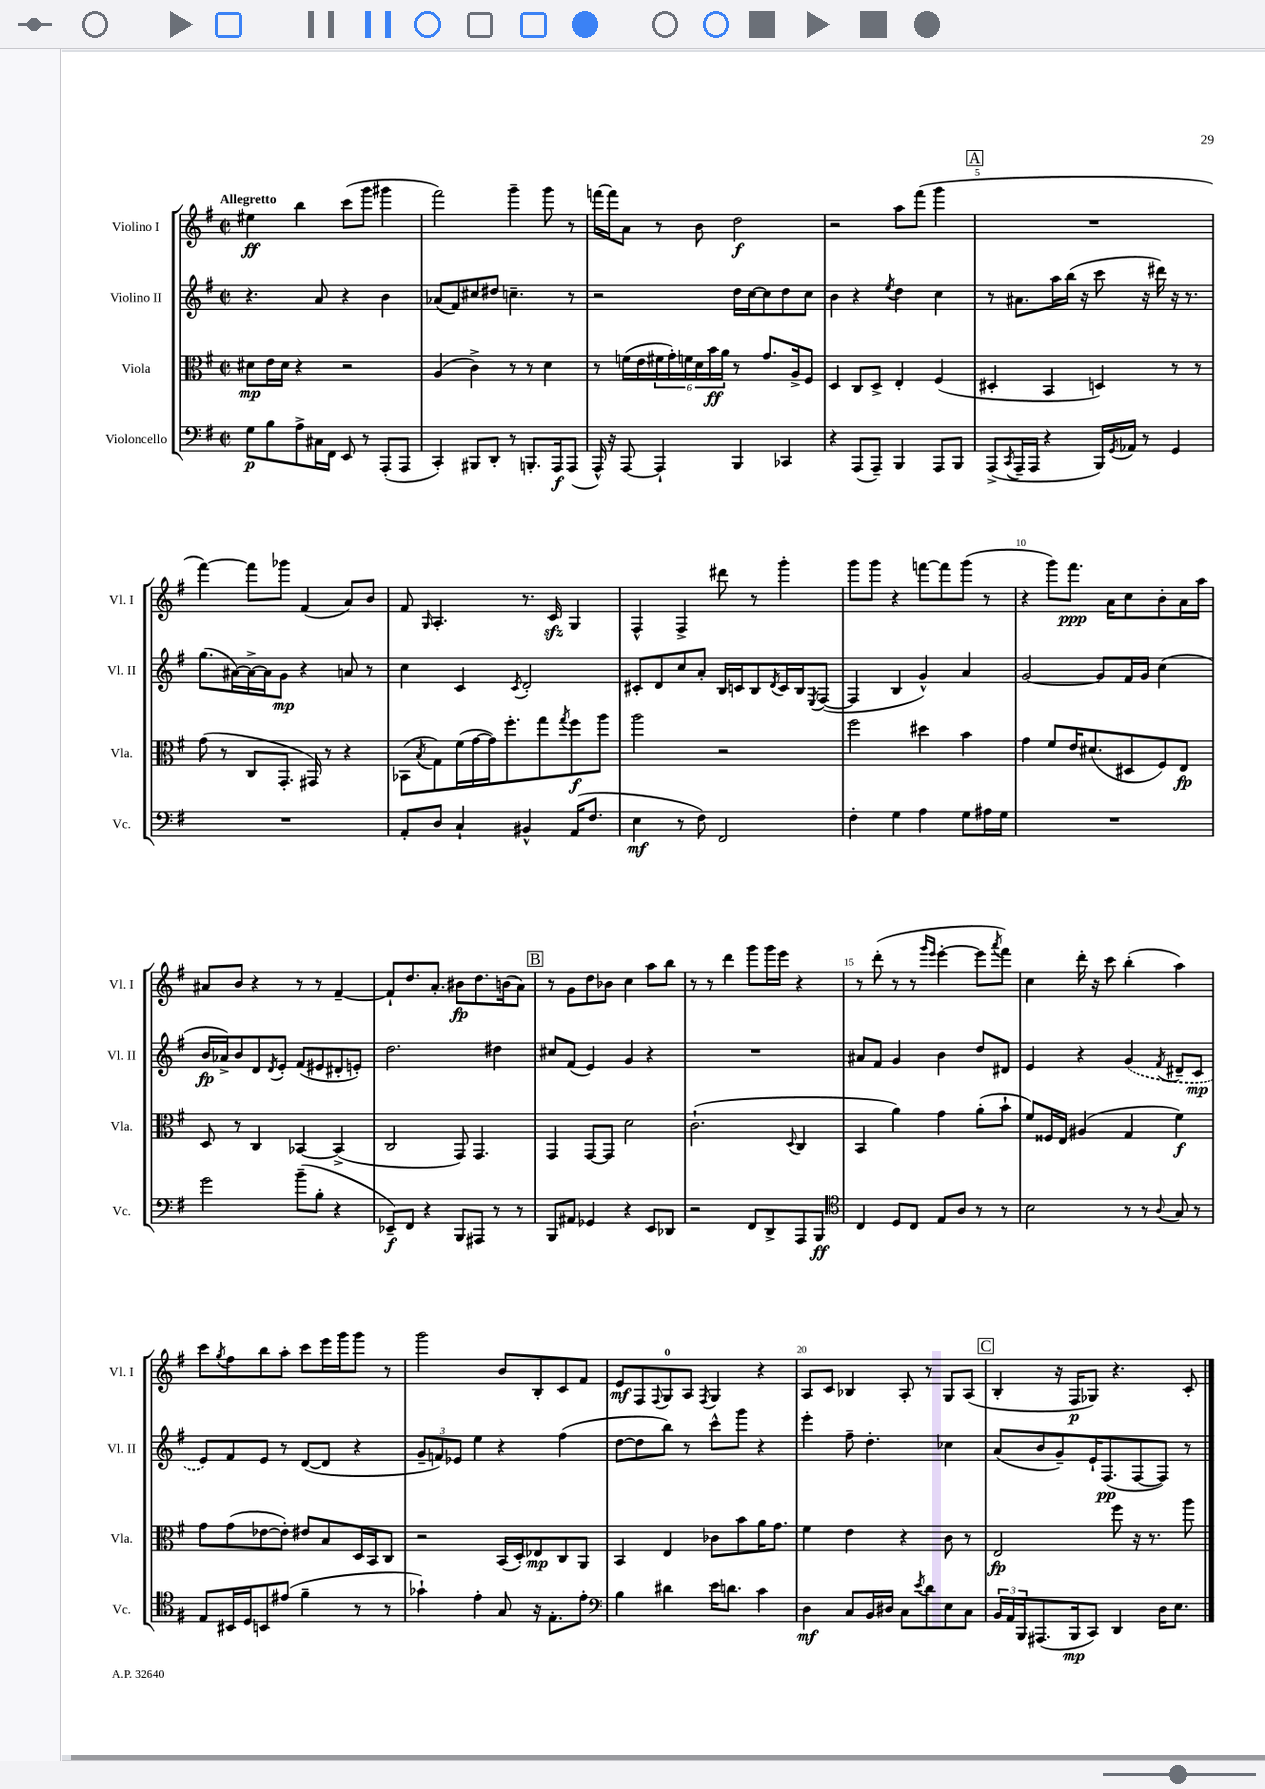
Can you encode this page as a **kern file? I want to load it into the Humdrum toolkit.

**kern	**dynam	**kern	**dynam	**kern	**dynam	**kern	**dynam
*part4	*part4	*part3	*part3	*part2	*part2	*part1	*part1
*staff4	*staff4	*staff3	*staff3	*staff2	*staff2	*staff1	*staff1
*I"Violoncello	*	*I"Viola	*	*I"Violino II	*	*I"Violino I	*
*I'Vc.	*	*I'Vla.	*	*I'Vl. II	*	*I'Vl. I	*
*clefF4	*	*clefC3	*	*clefG2	*	*clefG2	*
*k[f#]	*	*k[f#]	*	*k[f#]	*	*k[f#]	*
*M2/2	*	*M2/2	*	*M2/2	*	*M2/2	*
*met(c|)	*	*met(c|)	*	*met(c|)	*	*met(c|)	*
=1	=1	=1	=1	=1	=1	=1	=1
!	!	!	!	!	!	!LO:TX:a:B:t=Allegretto	!
8G\L	p	8d#X\L	mp	4.r	.	4ee#X\	ff
8B\	.	16e\L	.	.	.	.	.
.	.	16d#\JJ	.	.	.	.	.
8A^\	.	4r	.	.	.	4bb\	.
16C#X\L	.	.	.	8a/	.	.	.
16FF#\JJ	.	.	.	.	.	.	.
8EE/	.	2r	.	4r	.	(8ccc\L	.
8r	.	.	.	.	.	8ggg\J	.
(8AAA'/L	.	.	.	4b\	.	4ggg#X\	.
8AAA/J	.	.	.	.	.	.	.
=2	=2	=2	=2	=2	=2	=2	=2
4CC'/)	.	(4A/	.	(8a-X/L	.	2fff#\)	.
.	.	.	.	8f#/)	.	.	.
8BBB#X/L	.	4c^\)	.	8cc#X/	.	.	.
8DD'/J	.	.	.	8dd#X/J	.	.	.
8r	.	8r	.	4.ccn~\	.	4ggg~\	.
8.BBBn'/L	.	8r	.	.	.	.	.
.	.	4d\	.	.	.	8ggg\	.
16AAA/k	f	.	.	.	.	.	.
(8AAA/J	.	.	.	8r	.	8r	.
=3	=3	=3	=3	=3	=3	=3	=3
16AAA^^/)	.	8r	.	2r	.	[16fffn\LL	.
16r	.	.	.	.	.	16fff\J]	.
[8AAA/	.	(16fn\LL	.	.	.	8a\J	.
.	.	16e\	.	.	.	.	.
4AAA`/]	.	24f#X\	.	.	.	8r	.
.	.	24g'\)	.	.	.	.	.
.	.	24fn\	.	.	.	.	.
.	.	24d\	.	.	.	8b\	.
.	.	24b\	ff	.	.	.	.
.	.	24a\JJ	.	.	.	.	.
4BBB/	.	8r	.	16dd\LL	.	2dd\	f
.	.	.	.	[16cc\J	.	.	.
.	.	8.g/L	.	8cc\]	.	.	.
4CC-X/	.	.	.	8dd\	.	.	.
.	.	16A^/k	.	.	.	.	.
.	.	8F#/J	.	8cc\J	.	.	.
=4	=4	=4	=4	=4	=4	=4	=4
4r	.	4D/	.	4b\	.	2r	.
(8AAA/L	.	8C/L	.	4r	.	.	.
8AAA~/J)	.	8D^/J	.	.	.	.	.
.	.	.	.	8qee/	.	.	.
4BBB/	.	4E'/	.	4dd\	.	8aa\L	.
.	.	.	.	.	.	(8fff#\J	.
8AAA/L	.	(4F#/	.	4cc\	.	4ggg\	.
8BBB/J	.	.	.	.	.	.	.
!!LO:REH:place=s1:t=A
=5	=5	=5	=5	=5	=5	=5	=5
(8AAA^/L	.	4D#X'/	.	8r	.	1r	.
8qCC/	.	.	.	.	.	.	.
16AAA~/L	.	.	.	8.a#X\L	.	.	.
16AAA/JJ	.	.	.	.	.	.	.
4r	.	4BB/	.	.	.	.	.
.	.	.	.	16aa\L	.	.	.
.	.	.	.	(16bb\JJ	.	.	.
.	.	.	.	16r	.	.	.
16BBB/LL)	.	4Dn/)	.	8ccc\	.	.	.
8qGG/	.	.	.	.	.	.	.
16AA-X/JJ	.	.	.	.	.	.	.
8r	.	.	.	16r	.	.	.
.	.	.	.	16ddd#X\)	.	.	.
4GG/	.	8r	.	16r	.	.	.
.	.	.	.	8.r	.	.	.
.	.	8r	.	.	.	.	.
!!LO:LB:g=z
=6	=6	=6	=6	=6	=6	=6	=6
1r	.	(8g\	.	(8.gg\L	.	[4fff#\)	.
.	.	8r	.	.	.	.	.
.	.	.	.	[16a#X\L)	.	.	.
.	.	8C/L	.	16a#^\_	.	8fff#\L]	.
.	.	.	.	16a#\J]	.	.	.
.	.	8.GG'/J	.	8g\J	mp	8ggg-X\J	.
.	.	.	.	4r	.	(4f#/	.
.	.	16GG#X/)	.	.	.	.	.
.	.	8r	.	.	.	.	.
.	.	4r	.	8an/	.	8a/L)	.
.	.	.	.	8r	.	8b/J	.
=7	=7	=7	=7	=7	=7	=7	=7
8AA'/L	.	(8BB-X\L	.	4cc\	.	8f#/	.
.	.	8qB/	.	.	.	16qqG/	.
8D/J	.	8G\)	.	.	.	4.A'/	.
4C`/	.	(16f#\L	.	4c/	.	.	.
.	.	[16g\	.	.	.	.	.
.	.	16g\J])	.	.	.	.	.
.	.	8.ff#'\	.	.	.	.	.
.	.	.	.	8qc/	.	.	.
4BB#X^^/	.	.	.	2d'/	.	8.r	.
.	.	8gg\	.	.	.	.	.
.	.	.	.	.	.	16czz/	.
.	.	8qgg/	.	.	.	.	.
(16AA/KL	.	8ff#\	f	.	.	4G/	.
8.F#/J	.	.	.	.	.	.	.
.	.	8aa\J	.	.	.	.	.
=8	=8	=8	=8	=8	=8	=8	=8
4E\	mf	2aa\	.	8c#X'/L	.	4F#^^/	.
.	.	.	.	8d/	.	.	.
8r	.	.	.	8cc/	.	4F#^/	.
8F#\)	.	.	.	8a'/J	.	.	.
2FF#/	.	2r	.	16B/LL	.	8ddd#X\	.
.	.	.	.	16cn/J	.	.	.
.	.	.	.	8B/	.	8r	.
.	.	.	.	8qd/	.	.	.
.	.	.	.	16c/L	.	4ggg'\	.
.	.	.	.	16B/J	.	.	.
.	.	.	.	8qE/	.	.	.
.	.	.	.	([8F#/J	.	.	.
=9	=9	=9	=9	=9	=9	=9	=9
4F#'\	.	2ff#\	.	4F#/]	.	8ggg\L	.
.	.	.	.	.	.	8ggg\J	.
4G\	.	.	.	4B/	.	4r	.
4A\	.	4dd#X\	.	4g^^/)	.	[8fffn\L	.
.	.	.	.	.	.	8fff\]	.
8G\L	.	4b\	.	4a/	.	(8ggg\J	.
16A#X\L	.	.	.	.	.	8r	.
16G\JJ	.	.	.	.	.	.	.
=10	=10	=10	=10	=10	=10	=10	=10
1r	.	4g\	.	[2g/	.	4r	.
.	.	8f#/L	.	.	.	8ggg\L)	.
.	.	16e/K	.	.	.	8.fff#\J	ppp
.	.	(8.d#X/	.	.	.	.	.
.	.	.	.	8g/L]	.	.	.
.	.	.	.	.	.	16a\KL	.
.	.	8D#X/	.	16f#/L	.	8cc\	.
.	.	.	.	16g/JJ	.	.	.
.	.	8F#/)	.	(4cc\	.	8b'\	.
.	.	8E/J	fp	.	.	16a\L	.
.	.	.	.	.	.	16aa\JJ	.
!!LO:LB:g=z
=11	=11	=11	=11	=11	=11	=11	=11
2g\	.	8D/	.	16b/LL	fp	8a#X/L	.
.	.	.	.	16a-X^/J)	.	.	.
.	.	8r	.	8b/	.	8b/J	.
.	.	4C/	.	8d/	.	4r	.
.	.	.	.	8qd/	.	.	.
.	.	.	.	8e'/J	.	.	.
(8b~\L	.	[4BB-X/	.	(8f#/L	.	8r	.
8B'\J	.	.	.	8e#X/	.	8r	.
4r	.	(4BB-^/]	.	8d#X'/	.	[4f#~/	.
.	.	.	.	8en'/J)	.	.	.
=12	=12	=12	=12	=12	=12	=12	=12
8EE-X~/L)	f	2C/	.	2.dd\	.	8f#`/L]	.
8FF#/J	.	.	.	.	.	8.dd/	.
4r	.	.	.	.	.	.	.
.	.	.	.	.	.	8.a'/J	.
8BBB/L	.	8GG/)	.	.	.	8b#X\L	fp
8AAA#X/J	.	4.GG/	.	.	.	8.dd\	.
8r	.	.	.	4dd#X\	.	.	.
.	.	.	.	.	.	(16bn\k	.
8r	.	.	.	.	.	8a\J)	.
!!LO:REH:place=s1:t=B
=13	=13	=13	=13	=13	=13	=13	=13
8BBB/L	.	4GG/	.	8cc#X/L	.	8r	.
8AA#X/J	.	.	.	(8f#/J	.	8g\L	.
4GG-X/	.	[8GG/L	.	4e/)	.	8dd\	.
.	.	8GG/J]	.	.	.	8b-X\J	.
4r	.	2d\	.	4g/	.	4cc\	.
8EE/L	.	.	.	4r	.	8aa\L	.
8DD-X/J	.	.	.	.	.	8bb\J	.
=14	=14	=14	=14	=14	=14	=14	=14
2r	.	(2.c`\	.	1r	.	8r	.
.	.	.	.	.	.	8r	.
.	.	.	.	.	.	4ddd\	.
8FF#/L	.	.	.	.	.	8ggg\L	.
8DD^/	.	.	.	.	.	16ggg\L	.
.	.	.	.	.	.	16eee\JJ	.
.	.	8qqD/	.	.	.	.	.
8AAA/	.	4C/	.	.	.	4r	.
8BBB/J	ff	.	.	.	.	.	.
=15	=15	=15	=15	=15	=15	=15	=15
*clefC4	*	*	*	*	*	*	*
4C/	.	4BB/	.	8a#X/L	.	8r	.
.	.	.	.	8f#/J	.	(8ddd'\	.
8D/L	.	4a\)	.	4g/	.	8r	.
8C/J	.	.	.	.	.	8r	.
.	.	.	.	.	.	16qqggg/LL	.
.	.	.	.	.	.	16qqeee/JJ	.
8E/L	.	4g\	.	4b\	.	[4eee'\	.
8A/J	.	.	.	.	.	.	.
8r	.	(8a'\L	.	8dd/L	.	8eee\L]	.
.	.	.	.	.	.	8qaaa/	.
8r	.	8b`\J	.	8d#X/J	.	8fff#\J)	.
=16	=16	=16	=16	=16	=16	=16	=16
2B\	.	8f#/L)	.	4e/	.	4cc\	.
.	.	16F##X/L	.	.	.	.	.
.	.	16E/JJ	.	.	.	.	.
.	.	(4A#X/	.	4r	.	16ddd'\	.
.	.	.	.	.	.	16r	.
.	.	.	.	.	.	8ccc\	.
8r	.	4G/	.	(4g/	.	(4bb'\	.
8r	.	.	.	.	.	.	.
8qqA/	.	.	.	8qf#/	.	.	.
8G/	.	4f#\)	f	8d#X~/L	.	4aa\)	.
8r	.	.	.	8c/J	mp	.	.
!!LO:LB:g=z
=17	=17	=17	=17	=17	=17	=17	=17
8E/L	.	8g\L	.	8e/L)	.	8ccc\L	.
.	.	.	.	.	.	8qgg/	.
16BB#X/L	.	(8g\	.	8f#/	.	8ff#\	.
16D/J	.	.	.	.	.	.	.
8BBn/	.	[8e-X\	.	8e/J	.	8bb\	.
(8e#X/J	.	8e-'\J])	.	8r	.	8aa'\J	.
4f#~\	.	8e#X/L	.	([8d/L	.	8ccc\L	.
.	.	8B/	.	8d/J]	.	16eee\L	.
.	.	.	.	.	.	16ggg\J	.
8r	.	16D/L	.	4r	.	8ggg\J	.
.	.	16BB/J	.	.	.	.	.
8r	.	8C/J	.	.	.	8r	.
=18	=18	=18	=18	=18	=18	=18	=18
4g-X`\)	.	2r	.	12g~/L	.	2ggg\	.
.	.	.	.	12fn/)	.	.	.
.	.	.	.	12e-X/J	.	.	.
4e'\	.	.	.	4ee\	.	.	.
8G/	.	(16BB/LL	.	4r	.	8b/L	.
.	.	16D'/J)	.	.	.	.	.
16r	.	8E-X/	mp	.	.	8B'/	.
8.E'\L	.	.	.	.	.	.	.
.	.	8C/	.	(4ff#\	.	8c/	.
8e'\J	.	8AA/J	.	.	.	8f#/J	.
=19	=19	=19	=19	=19	=19	=19	=19
*clefF4	*	*	*	*	*	*	*
4B\	.	4BB/	.	[8dd\L	.	8e/L	mf
.	.	.	.	8dd\]	.	8F#/	.
.	.	.	.	.	.	8qqF#/	.
4d#X\	.	4E/	.	8bb\J)	.	8G/	.
.	.	.	.	8r	.	8A/J	.
.	.	.	.	.	.	8qF#/	.
16e\KL	.	8c-X\L	.	8ccc^^\L	.	4G/	.
8.dn\J	.	.	.	.	.	.	.
.	.	8b\	.	8ggg\J	.	.	.
4c\	.	16a\K	.	4r	.	4r	.
.	.	8.g\J	.	.	.	.	.
=20	=20	=20	=20	=20	=20	=20	=20
4D\	mf	4f#\	.	4eee'\	.	8A/L	.
.	.	.	.	.	.	8c/J	.
8C/L	.	4e\	.	8ff#~\	.	4B-X/	.
16BB/L	.	.	.	4.dd'\	.	.	.
16D#X/JJ	.	.	.	.	.	.	.
8C\L	.	4r	.	.	.	8A'/	.
8qe/	.	.	.	.	.	.	.
8d\	.	.	.	.	.	8r	.
8E\	.	8c\	.	4cc-X\	.	8G/L	.
8C\J	.	8r	.	.	.	(8A/J	.
!!LO:REH:place=s1:t=C
=21	=21	=21	=21	=21	=21	=21	=21
24BB/LL	.	2E/	fp	(8a/L	.	4B'/	.
24AA/	.	.	.	.	.	.	.
24BBB/J	.	.	.	.	.	.	.
(8.AAA#X/	.	.	.	8b/	.	.	.
.	.	.	.	8g~/)	.	16r	.
16BBB/k	mp	.	.	.	.	16F#/KL	p
8CC/J)	.	.	.	16e`/K	.	8G-X/J)	.
.	.	.	.	(8.F#/	pp	.	.
4DD/	.	8ff#\	.	.	.	4.r	.
.	.	16r	.	[8F#/	.	.	.
.	.	8.r	.	.	.	.	.
16D\KL	.	.	.	8F#/J])	.	.	.
8.E\J	.	.	.	.	.	.	.
.	.	8aa\	.	8r	.	8c'/	.
==	==	==	==	==	==	==	==
*-	*-	*-	*-	*-	*-	*-	*-
